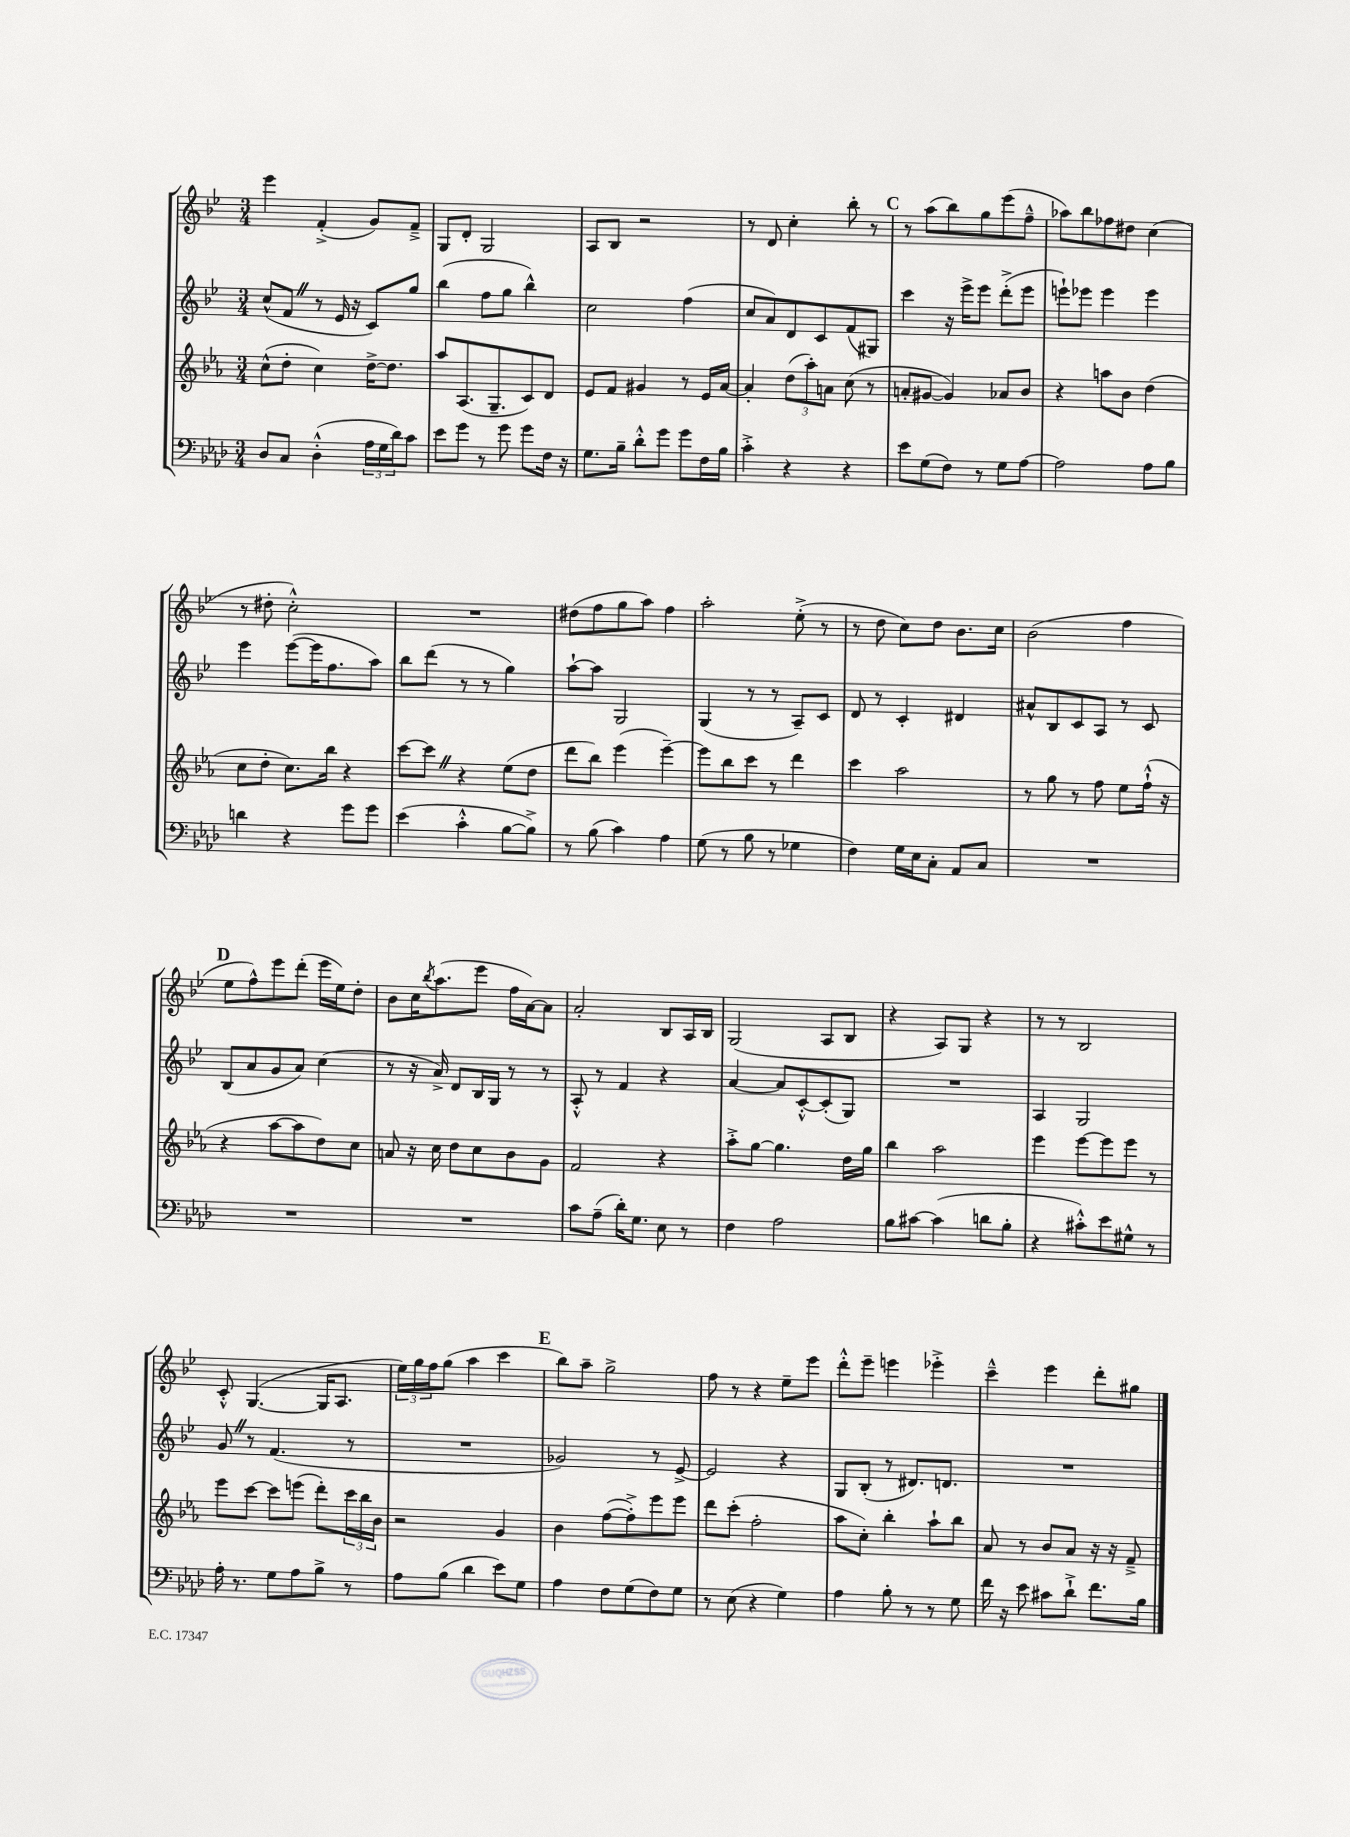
<<
\new StaffGroup <<
\new Staff = "s0" {
    \clef treble \key bes \major \numericTimeSignature \time 3/4
    ees'''4 f'4-.->( g'8) f'8---> |
    g8 d'8-. g2 |
    a8 bes8 r2 |
    r8 d'8 c''4-. bes''8-. r8 |
    \mark \markup { \bold "C" } r8 a''8( bes''8) g''8 ees'''8( f''8---^ |
    aes''8) bes''8 fes''8 dis''8 c''4( |
    r8 dis''8-. c''2-.-^) |
    R2. |
    dis''8( f''8 g''8 a''8) f''4 |
    a''2-. ees''8-.->( r8 |
    r8 d''8 c''8) d''8 bes'8. c''16 |
    bes'2( f''4 |
    \mark \markup { \bold "D" } ees''8 f''8-^) ees'''8 d'''8-.( ees'''16 ees''16) d''8-. |
    bes'8 c''16 \acciaccatura { bes''8 } a''8.( ees'''8 f''16 a'16~) a'8 |
    a'2-. bes8 a16 bes16 |
    g2( a8 bes8 |
    r4 a8) g8 r4 |
    r8 r8 bes2 |
    c'8-.-^ g4.~( g16 a8. |
    \tuplet 3/2 { ees''16) g''16 f''16 } g''8( a''4 c'''4 |
    \mark \markup { \bold "E" } bes''8) a''8-- g''2-> |
    f''8 r8 r4 ees''8-- ees'''8 |
    d'''8-.-^ ees'''8-- e'''4 ees'''4-.-> |
    c'''4---^ ees'''4 d'''8-. gis''8 \bar "|." |
}
\new Staff = "s1" {
    \clef treble \key bes \major \numericTimeSignature \time 3/4
    c''8-^( f'8 \once \override BreathingSign.text = \markup { \musicglyph "scripts.caesura.straight" } \breathe r8 ees'16 r16 c'8) g''8 |
    bes''4( f''8 g''8 bes''4-^) |
    c''2 f''4( |
    c''8 a'8) d'8 c'8 f'8( gis8) |
    \mark \markup { \bold "C" } c'''4 r16 ees'''16-> ees'''8 d'''8-.->( ees'''8 |
    e'''8-!) ees'''8 ees'''4 ees'''4 |
    ees'''4 ees'''8~( ees'''16 f''8. a''8) |
    bes''8 d'''8( r8 r8 g''4) |
    a''8~-! a''8 g2 |
    g4( r8 r8 a8--) c'8 |
    d'8 r8 c'4-. dis'4 |
    ais'8-^ bes8 c'8 a8 r8 c'8 |
    \mark \markup { \bold "D" } bes8( a'8 g'8 a'8) c''4( |
    r8 r16 a'16->) d'8 bes16 g16 r8 r8 |
    a8-.-^ r8 f'4 r4 |
    a'4~ a'8 c'8~-.-^ c'8-.( g8) |
    R2. |
    a4 g2 |
    g'8 \once \override BreathingSign.text = \markup { \musicglyph "scripts.caesura.straight" } \breathe r8 f'4.( r8 |
    R2. |
    \mark \markup { \bold "E" } ges'2) r8 ees'8~-> |
    ees'2 r4 |
    g8 bes8-.( r8 dis'8.) d'8. |
    R2. \bar "|." |
}
\new Staff = "s2" {
    \clef treble \key ees \major \numericTimeSignature \time 3/4
    c''8-^( d''8-. c''4) d''16~-> d''8. |
    aes''8 aes8.( g8.-- c'8) d'8 |
    ees'8 f'8 gis'4 r8 ees'16 aes'16~ |
    aes'4-. \tuplet 3/2 { d''8( aes''8-.) a'8 } c''8( r8 |
    \mark \markup { \bold "C" } a'8-. gis'8~ gis'4) aes'8 bes'8 |
    r4 a''8 bes'8 d''4( |
    c''8 d''8-. c''8.) bes''16 r4 |
    c'''8~ c'''8 \once \override BreathingSign.text = \markup { \musicglyph "scripts.caesura.straight" } \breathe r4 ees''8( d''8 |
    d'''8 bes''8) ees'''4( ees'''4~--) |
    ees'''8 bes''8 c'''8 r8 d'''4 |
    c'''4 aes''2 |
    r8 g''8 r8 f''8 ees''8 f''16-!-^( r16 |
    \mark \markup { \bold "D" } r4 aes''8~ aes''8 d''8) c''8 |
    a'8 r16 c''16 d''8 c''8 bes'8 g'8 |
    f'2 r4 |
    aes''8-.-> g''8~ g''4. d''16 g''16 |
    bes''4 aes''2 |
    ees'''4 ees'''8~ ees'''8 ees'''8 r8 |
    ees'''8 c'''8~ c'''8 e'''8( d'''8-.) \tuplet 3/2 { c'''16 bes''16 bes'16 } |
    r2 g'4 |
    \mark \markup { \bold "E" } bes'4 f''8~( f''8-.->) ees'''8 ees'''8 |
    d'''8 c'''8-.( f''2-. |
    aes''8 c''8-.) bes''4-. aes''8-! bes''8 |
    aes'8 r8 bes'8 aes'8 r16 r16 f'8---> \bar "|." |
}
\new Staff = "s3" {
    \clef bass \key aes \major \numericTimeSignature \time 3/4
    des8 c8 des4-.-^( \tuplet 3/2 { aes16 g16 des'16) } c'8 |
    ees'8 g'8 r8 g'8 g'8 f16 r16 |
    g8. bes16-- des'8-.-^ g'8 g'8 f16 bes16 |
    c'4-.-> r4 r4 |
    \mark \markup { \bold "C" } ees'8 g8( f8) r8 g8 aes8~ |
    aes2 aes8 bes8 |
    d'4 r4 g'8 g'8 |
    ees'4( c'4-.-^ bes8~ bes8->) |
    r8 bes8( c'4) aes4 |
    g8( r8 bes8 r8 ges4 |
    f4) g16 ees16 c8-. aes,8 c8 |
    R2. |
    \mark \markup { \bold "D" } R2. |
    R2. |
    c'8 aes8--( des'16-.) g8. ees8 r8 |
    f4 aes2 |
    bes8 cis'8~ cis'4( d'8 bes8-. |
    r4 cis'8-.-^) ees'8 gis8-^ r8 |
    aes16-. r8. g8 aes8 bes8-> r8 |
    aes8 bes8( des'4 ees'8) g8 |
    \mark \markup { \bold "E" } aes4 f8 g8( f8) g8 |
    r8 ees8( r4 g4) |
    aes4 bes8-. r8 r8 g8 |
    f'16 r16 ees'8 cis'8 des'8-!-> f'8. bes16 \bar "|." |
}
>>
>>
\layout { \context { \Score \remove "Bar_number_engraver" } }
